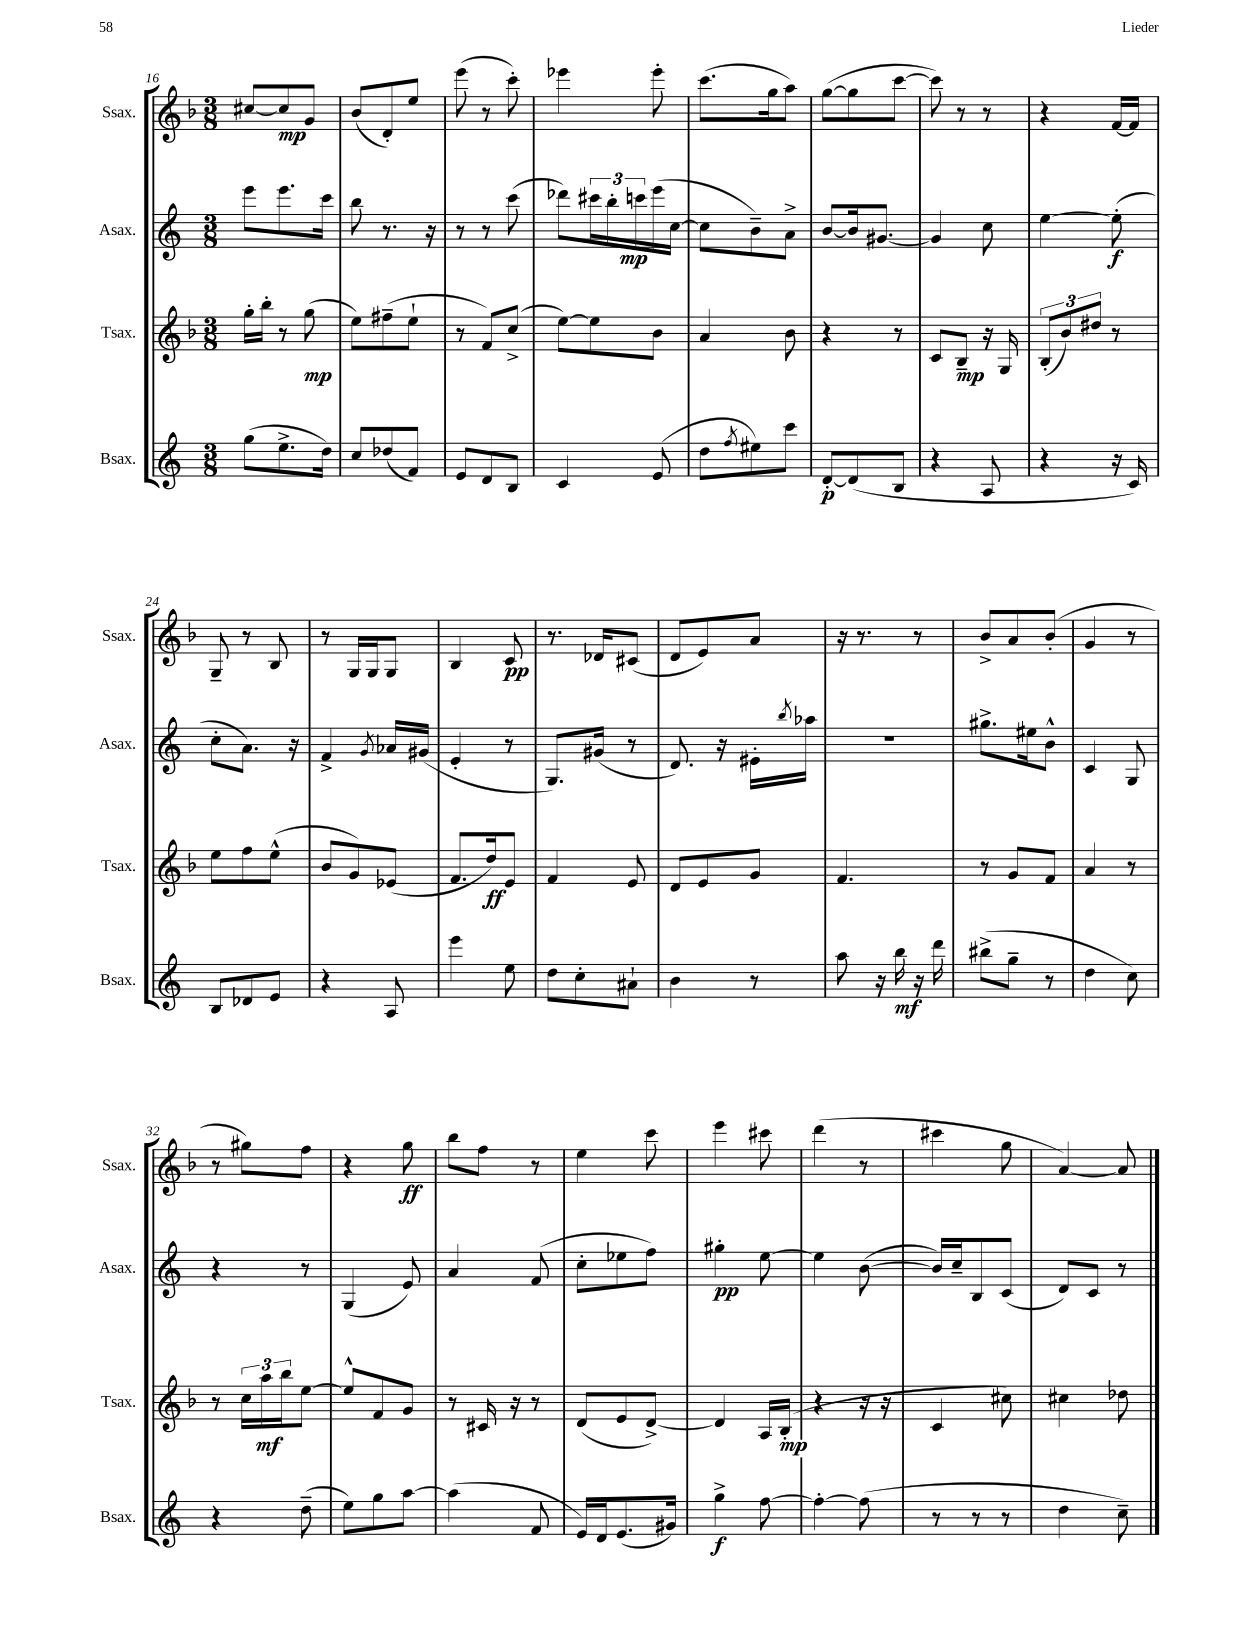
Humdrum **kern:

**kern	**kern	**kern	**kern
*staff4	*staff3	*staff2	*staff1
*clefG2	*clefG2	*clefG2	*clefG2
*k[]	*k[b-]	*k[]	*k[b-]
*M3/8	*M3/8	*M3/8	*M3/8
(8gg	16gg'	8eee	[8cc#
.	16bb-'	.	.
8.ee^	8r	8.eee	8cc#]
.	(8gg	.	8g
16dd)	.	16ccc	.
=	=	=	=
8cc	8ee)	8bb	(8b-
(8dd-	(8ff#~	8.r	8d')
8f)	8ee`	.	8ee
.	.	16r	.
=	=	=	=
8e	8r	8r	(8eee
8d	8f)	8r	8r
8B	(8cc^	(8ccc	8ccc')
=	=	=	=
4c	[8ee)	8ddd-)	4eee-
.	8ee]	24ccc#	.
.	.	24bb'	.
.	.	24ccc	.
(8e	8b-	(16eee	8eee-'
.	.	[16cc	.
=	=	=	=
8dd	4a	8cc]	(8.ccc
8qff	.	.	.
8ee#)	.	8b~)	.
.	.	.	16gg
8ccc	8b-	8a^	8aa)
=	=	=	=
[8d'	4r	[8b	([8gg
(8d]	.	16b]	8gg]
.	.	[8.g#	.
8B	8r	.	[8ccc
=	=	=	=
4r	8c	4g#]	8ccc])
.	8B-~	.	8r
8A	16r	8cc	8r
.	16G	.	.
=	=	=	=
4r	(12B-'	[4ee	4r
.	12b-)	.	.
.	12dd#	.	.
16r	8r	(8ee']	[16f
16c)	.	.	16f]
=	=	=	=
8B	8ee	8cc'	8G~
8d-	8ff	8.a)	8r
8e	(8ee^^	.	8B-
.	.	16r	.
=	=	=	=
4r	8b-	4f^	8r
.	8g)	.	16G
.	.	.	16G
.	.	8qg	.
8A	(8e-	16a-	8G
.	.	(16g#	.
=	=	=	=
4eee	8.f	4e'	4B-
.	16dd)	.	.
8ee	8e	8r	8c
=	=	=	=
8dd	4f	8.G)	8.r
8cc'	.	.	.
.	.	(16g#	16d-
8a#`	8e	8r	(8c#
=	=	=	=
4b	8d	8.d)	8d
.	8e	.	8e)
.	.	16r	.
8r	8g	16e#'	8a
.	.	8qbb	.
.	.	16aa-	.
=	=	=	=
8aa	4.f	4.r	16r
.	.	.	8.r
16r	.	.	.
16bb	.	.	.
16r	.	.	8r
16ddd	.	.	.
=	=	=	=
(8bb#^	8r	8.gg#^	8b-^
8gg~	8g	.	8a
.	.	16ee#	.
8r	8f	8b^^	(8b-'
=	=	=	=
4dd	4a	4c	4g
8cc)	8r	8G	8r
=	=	=	=
4r	8r	4r	8r
.	24cc	.	8gg#)
.	24aa	.	.
.	24bb-	.	.
(8dd~	[8ee	8r	8ff
=	=	=	=
8ee)	8ee^^]	(4G	4r
8gg	8f	.	.
[8aa	8g	8e)	8gg
=	=	=	=
(4aa]	8r	4a	8bb-
.	16c#	.	8ff
.	16r	.	.
8f	8r	(8f	8r
=	=	=	=
16e)	(8d	8cc'	4ee
16d	.	.	.
(8.e	8e	8ee-	.
.	[8d^)	8ff)	8ccc
16g#)	.	.	.
=	=	=	=
4gg^	4d]	4gg#'	4eee
[8ff	16A	[8ee	8ccc#
.	(16B-'	.	.
=	=	=	=
4ff'_	4r	4ee]	(4ddd
(8ff]	16r	([8b	8r
.	16r	.	.
=	=	=	=
8r	4c	16b])	4ccc#
.	.	16cc~	.
8r	.	8B	.
8r	8cc#)	(8c	8gg
=	=	=	=
4dd	4cc#	8d)	[4a)
.	.	8c	.
8cc~)	8dd-	8r	8a]
==	==	==	==
*-	*-	*-	*-
